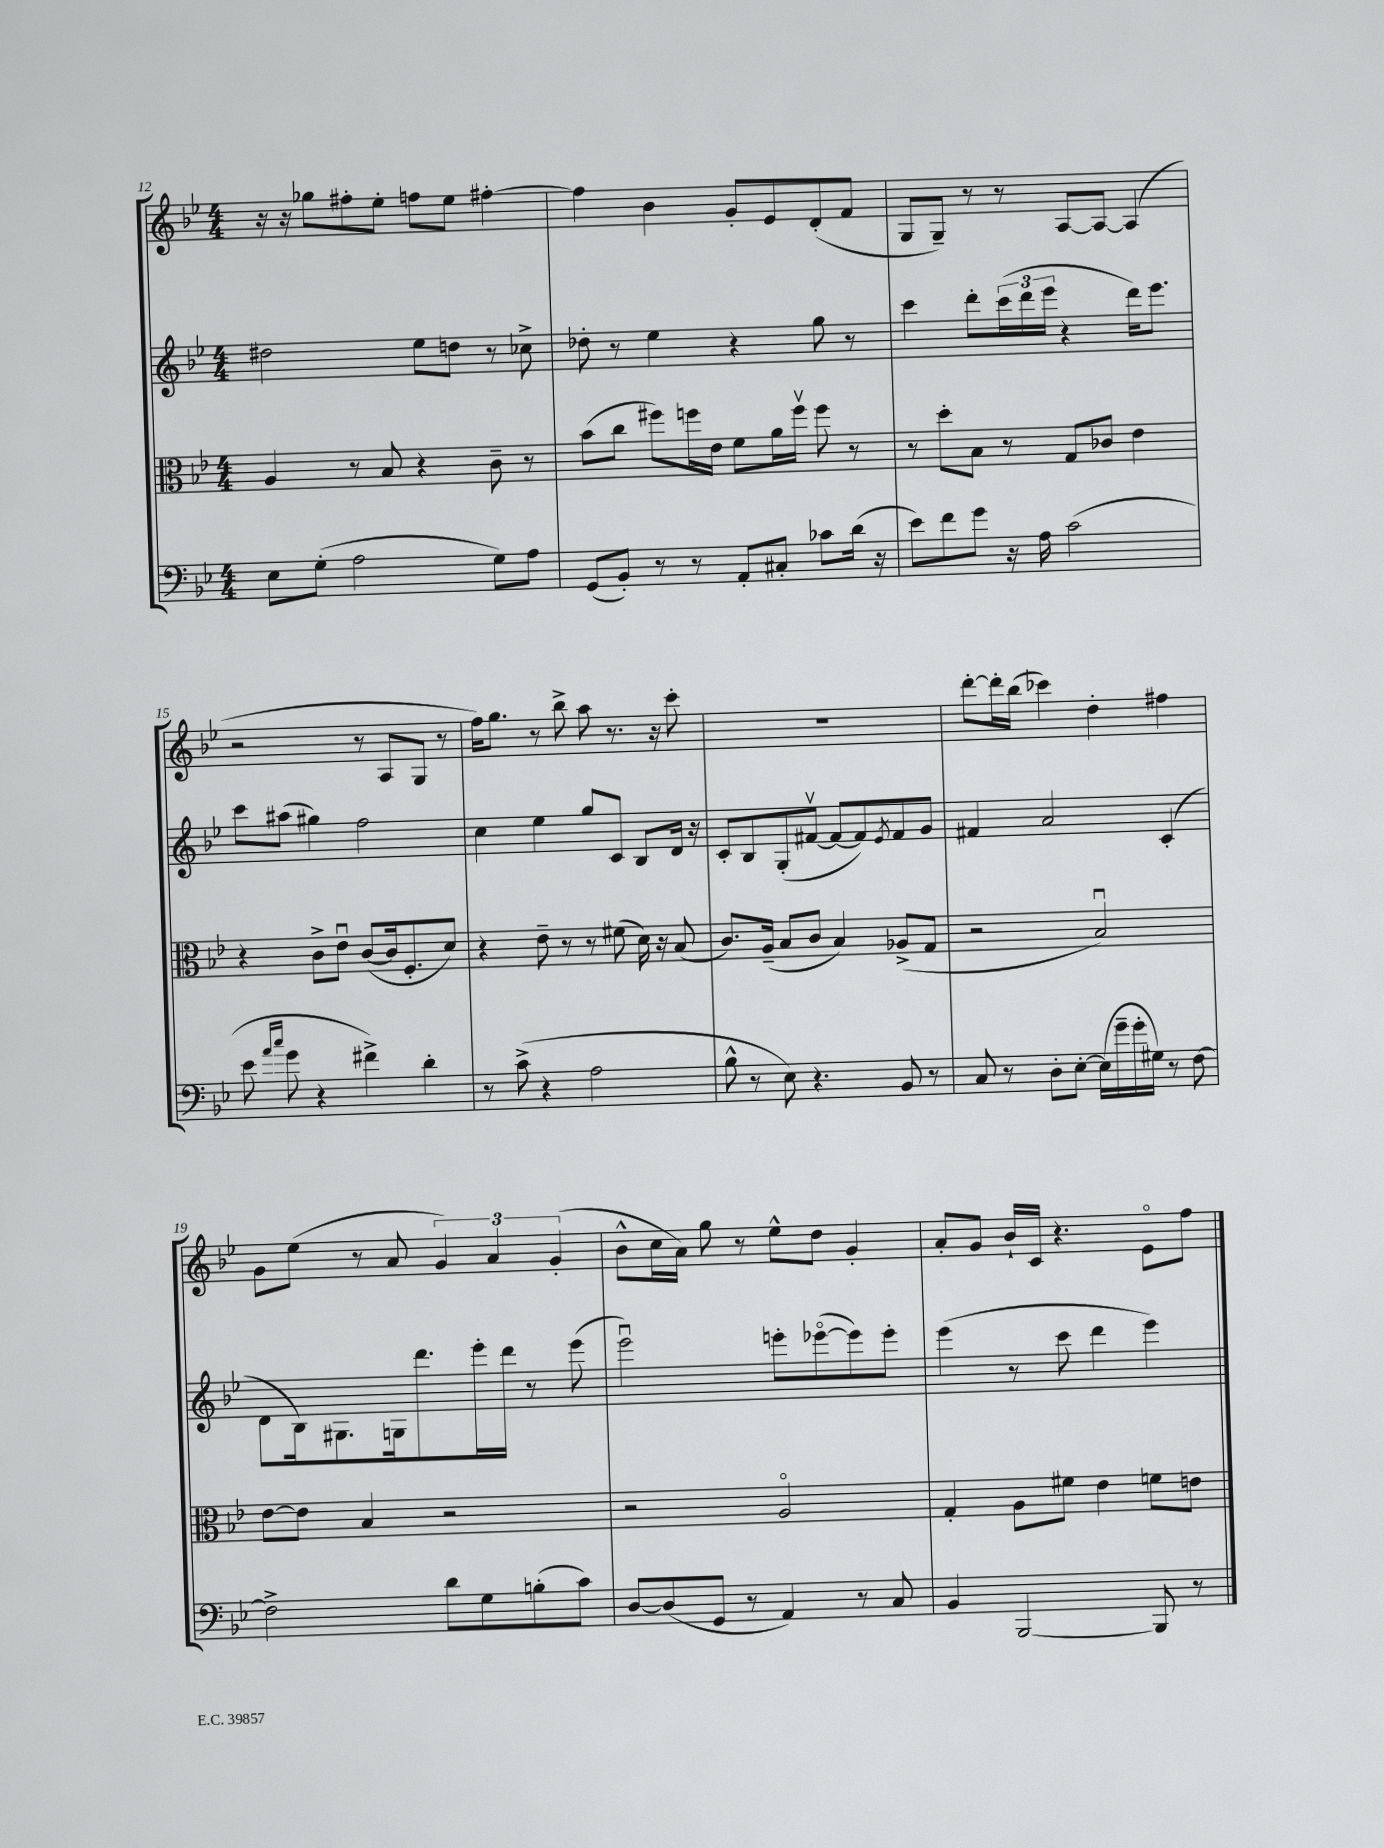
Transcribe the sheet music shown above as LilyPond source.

<<
\new StaffGroup <<
\new Staff = "s0" {
    \clef treble \key bes \major \numericTimeSignature \time 4/4
    r16 r16 ges''8 fis''8-. ees''8-. f''8 ees''8 fis''4~-. |
    fis''4 bes'4 g'8-. ees'8 d'8-.( f'8 |
    g8 g8--) r8 r8 a8~ a8~ a4( |
    r2 r8 a8 g8 r8 |
    f''16) g''8. r8 bes''8-> a''8 r8. r16 c'''8-. |
    R1 |
    d'''8~-. d'''16-. bes''16( ces'''4) d''4-. fis''4 |
    g'8 ees''8( r8 a'8 \tuplet 3/2 { g'4) a'4 g'4-.( } |
    bes'8-^ c''16 a'16) g''8 r8 ees''8-^ d''8 g'4-. |
    a'8-. g'8 bes'16-! c'16 r4. ees'8\flageolet f''8 \bar "|." |
}
\new Staff = "s1" {
    \clef treble \key bes \major \numericTimeSignature \time 4/4
    dis''2 ees''8 d''8 r8 ces''8-> |
    des''8-. r8 ees''4 r4 g''8 r8 |
    c'''4 d'''8-. \tuplet 3/2 { c'''16( d'''16 ees'''16 } r4 d'''16) ees'''8. |
    c'''8 ais''8( gis''4) f''2 |
    c''4 ees''4 g''8 c'8 bes8 d'16 r16 |
    c'8-. bes8 g8-.( fis'8~\upbow fis'8~ fis'8) \acciaccatura { ees'8 } fis'8 g'8 |
    fis'4 a'2 c'4-.( |
    d'8 bes16) gis8. g16 d'''8. ees'''16-. d'''16 r8 ees'''8( |
    ees'''2\downbow) e'''8-. ees'''8~\flageolet( ees'''8) ees'''8-. |
    ees'''4( r8 c'''8 d'''4 ees'''4) \bar "|." |
}
\new Staff = "s2" {
    \clef alto \key bes \major \numericTimeSignature \time 4/4
    a4 r8 bes8 r4 c'8-- r8 |
    bes'8( c''8 fis''8) f''16 ees'16 f'8 a'16 f''16\upbow f''8 r8 |
    r8 d''8-. bes8 r8 g8 ces'8 ees'4 |
    r4 c'8-> ees'8\downbow c'8~( c'16 f8.-. d'8) |
    r4 ees'8-- r8 r8 fis'8( d'16) r16 bes8( |
    c'8.) a16--( bes8 c'8 bes4) aes8->( g8 |
    r2 bes2\downbow) |
    ees'8~ ees'8 bes4 r2 |
    r2 a2\flageolet |
    g4-. a8 fis'8 ees'4 f'8 e'8 \bar "|." |
}
\new Staff = "s3" {
    \clef bass \key bes \major \numericTimeSignature \time 4/4
    ees8 g8-.( a2 g8) a8 |
    g,8( bes,8-.) r8 r8 a,8-. cis8-. ces'8 d'16( r16 |
    ees'8) f'8 g'8 r16 a16 c'2( |
    ees'8 \grace { a'16 c''16 } g'8 r4 fis'4->) d'4-. |
    r8 c'8->( r4 a2 |
    bes8-^ r8 ees8) r4. bes,8 r8 |
    c8 r8 d8-. ees8~-. ees16( g'16-- g'16-. gis16) r8 f8~ |
    f2-> d'8 g8 b8-.( c'8) |
    d8~ d8( g,8 r8 a,4) r8 c8 |
    bes,4 bes,,2~ bes,,8 r8 \bar "|." |
}
>>
>>
\layout { \context { \Score currentBarNumber = #12 } }
